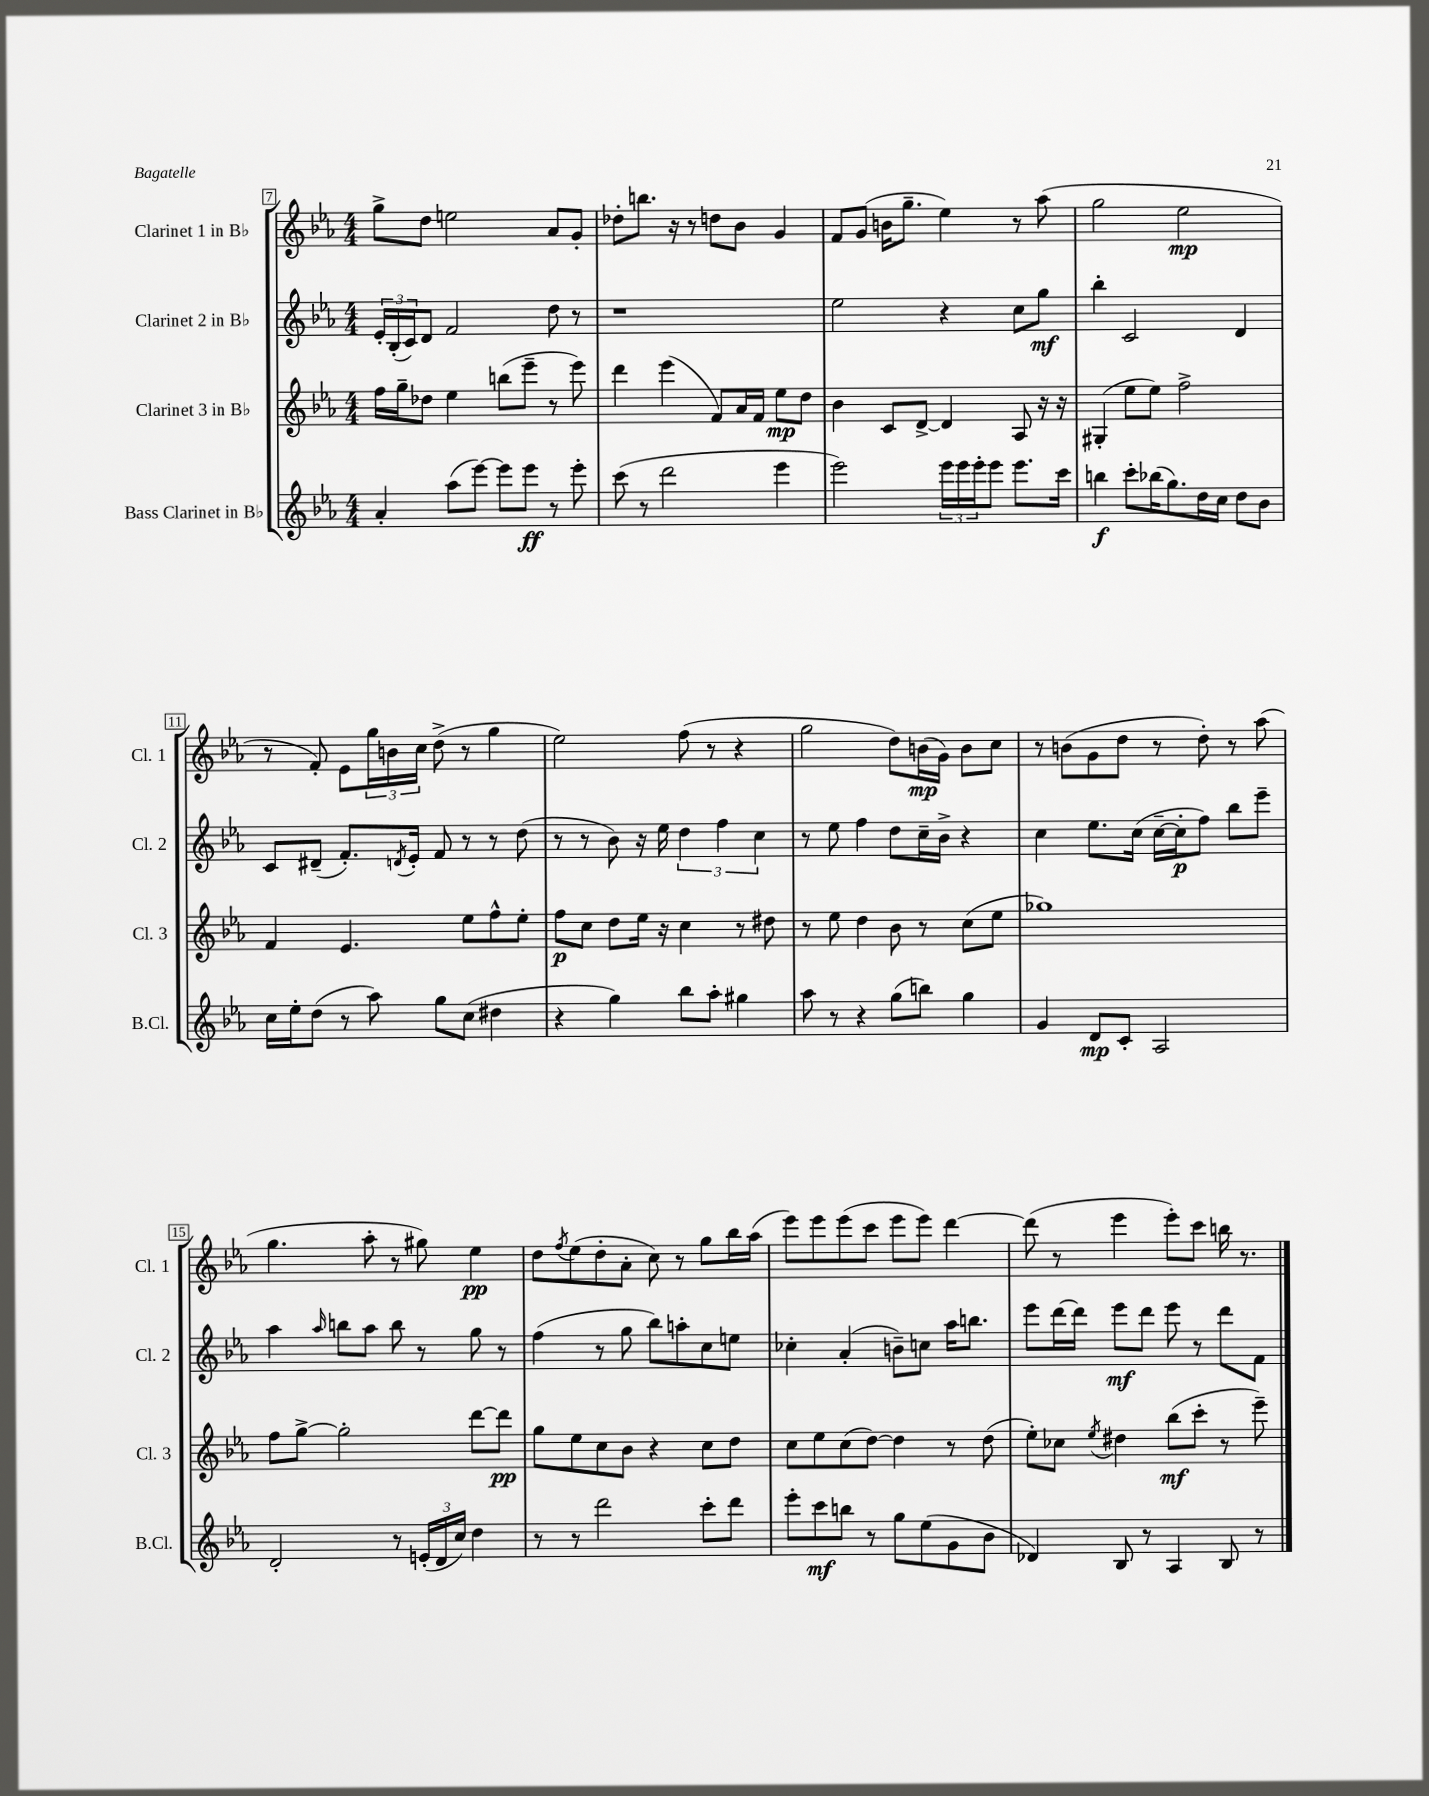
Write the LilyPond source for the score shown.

<<
\new StaffGroup <<
\new Staff = "s0" \with { instrumentName = "Clarinet 1 in Bb" shortInstrumentName = "Cl. 1" } {
    \clef treble \key ees \major \numericTimeSignature \time 4/4
    g''8-> d''8 e''2 aes'8 g'8-. |
    des''8-. b''8. r16 r8 d''8 bes'8 g'4 |
    f'8 g'8( b'16 g''8.-- ees''4) r8 aes''8( |
    g''2 ees''2\mp |
    r8 f'8-.) ees'8 \tuplet 3/2 { g''16 b'16 c''16 } d''8->( r8 g''4 |
    ees''2) f''8( r8 r4 |
    g''2 d''8) b'16\mp( g'16) b'8 c''8 |
    r8 b'8( g'8 d''8 r8 d''8-.) r8 aes''8( |
    g''4. aes''8-. r8 gis''8) ees''4\pp |
    d''8 \acciaccatura { f''8 } ees''8( d''8-. aes'8-. c''8) r8 g''8 bes''16 aes''16( |
    ees'''8) ees'''8 ees'''8( c'''8 ees'''8 ees'''8) d'''4~ |
    d'''8( r8 ees'''4 ees'''8-.) c'''8 b''16 r8. \bar "|." |
}
\new Staff = "s1" \with { instrumentName = "Clarinet 2 in Bb" shortInstrumentName = "Cl. 2" } {
    \clef treble \key ees \major \numericTimeSignature \time 4/4
    \tuplet 3/2 { ees'16-. bes16-.( c'16) } d'8 f'2 d''8 r8 |
    r1 |
    ees''2 r4 c''8 g''8\mf |
    bes''4-. c'2 d'4 |
    c'8 dis'8--( f'8.-.) \acciaccatura { d'8 } ees'16-. f'8 r8 r8 d''8( |
    r8 r8 bes'8) r16 ees''16 \tuplet 3/2 { d''4 f''4 c''4 } |
    r8 ees''8 f''4 d''8 c''16-- bes'16-> r4 |
    c''4 ees''8. c''16( c''16~-- c''16-.\p f''8) bes''8 ees'''8-- |
    aes''4 \grace { aes''16 } b''8 aes''8 b''8 r8 g''8 r8 |
    f''4( r8 g''8 bes''8) a''8-. c''8 e''8 |
    ces''4-. aes'4-.( b'8--) c''8 aes''16 b''8. |
    ees'''8 d'''16~ d'''16 ees'''8\mf d'''8 ees'''8 r8 d'''8 f'8 \bar "|." |
}
\new Staff = "s2" \with { instrumentName = "Clarinet 3 in Bb" shortInstrumentName = "Cl. 3" } {
    \clef treble \key ees \major \numericTimeSignature \time 4/4
    f''16 g''16-- des''8 ees''4 b''8( ees'''8-- r8 ees'''8) |
    d'''4 ees'''4( f'8) aes'16 f'16 ees''8\mp d''8 |
    bes'4 c'8 d'8~-> d'4 aes8 r16 r16 |
    gis4-.( ees''8 ees''8) f''2-> |
    f'4 ees'4. ees''8 f''8-^ ees''8-. |
    f''8\p c''8 d''8 ees''16 r16 c''4 r8 dis''8 |
    r8 ees''8 d''4 bes'8 r8 c''8( ees''8 |
    ges''1) |
    f''8 g''8~-> g''2-. d'''8~ d'''8\pp |
    g''8 ees''8 c''8 bes'8 r4 c''8 d''8 |
    c''8 ees''8 c''8( d''8~) d''4 r8 d''8( |
    ees''8-.) ces''8 \acciaccatura { ees''8 } dis''4 bes''8\mf( c'''8-. r8 ees'''8--) \bar "|." |
}
\new Staff = "s3" \with { instrumentName = "Bass Clarinet in Bb" shortInstrumentName = "B.Cl." } {
    \clef treble \key ees \major \numericTimeSignature \time 4/4
    aes'4-. aes''8( ees'''8~) ees'''8 ees'''8\ff r8 ees'''8-. |
    c'''8( r8 d'''2 ees'''4 |
    ees'''2) \tuplet 3/2 { ees'''16 ees'''16 ees'''16-. } ees'''8 ees'''8. c'''16 |
    b''4\f c'''8-. bes''16( g''8.) d''16 c''16 d''8 bes'8 |
    c''16 ees''16-. d''8( r8 aes''8) g''8 c''8( dis''4 |
    r4 g''4) bes''8 aes''8-. gis''4 |
    aes''8 r8 r4 g''8( b''8) g''4 |
    g'4 d'8\mp c'8-. aes2 |
    d'2-. r8 \tuplet 3/2 { e'16-.( d'16 c''16) } d''4 |
    r8 r8 d'''2 c'''8-. d'''8 |
    ees'''8-. c'''8\mf b''8 r8 g''8 ees''8( g'8 bes'8 |
    des'4) bes8 r8 aes4 bes8 r8 \bar "|." |
}
>>
>>
\layout { \context { \Score currentBarNumber = #7 \override BarNumber.stencil = #(make-stencil-boxer 0.1 0.3 ly:text-interface::print) } }
